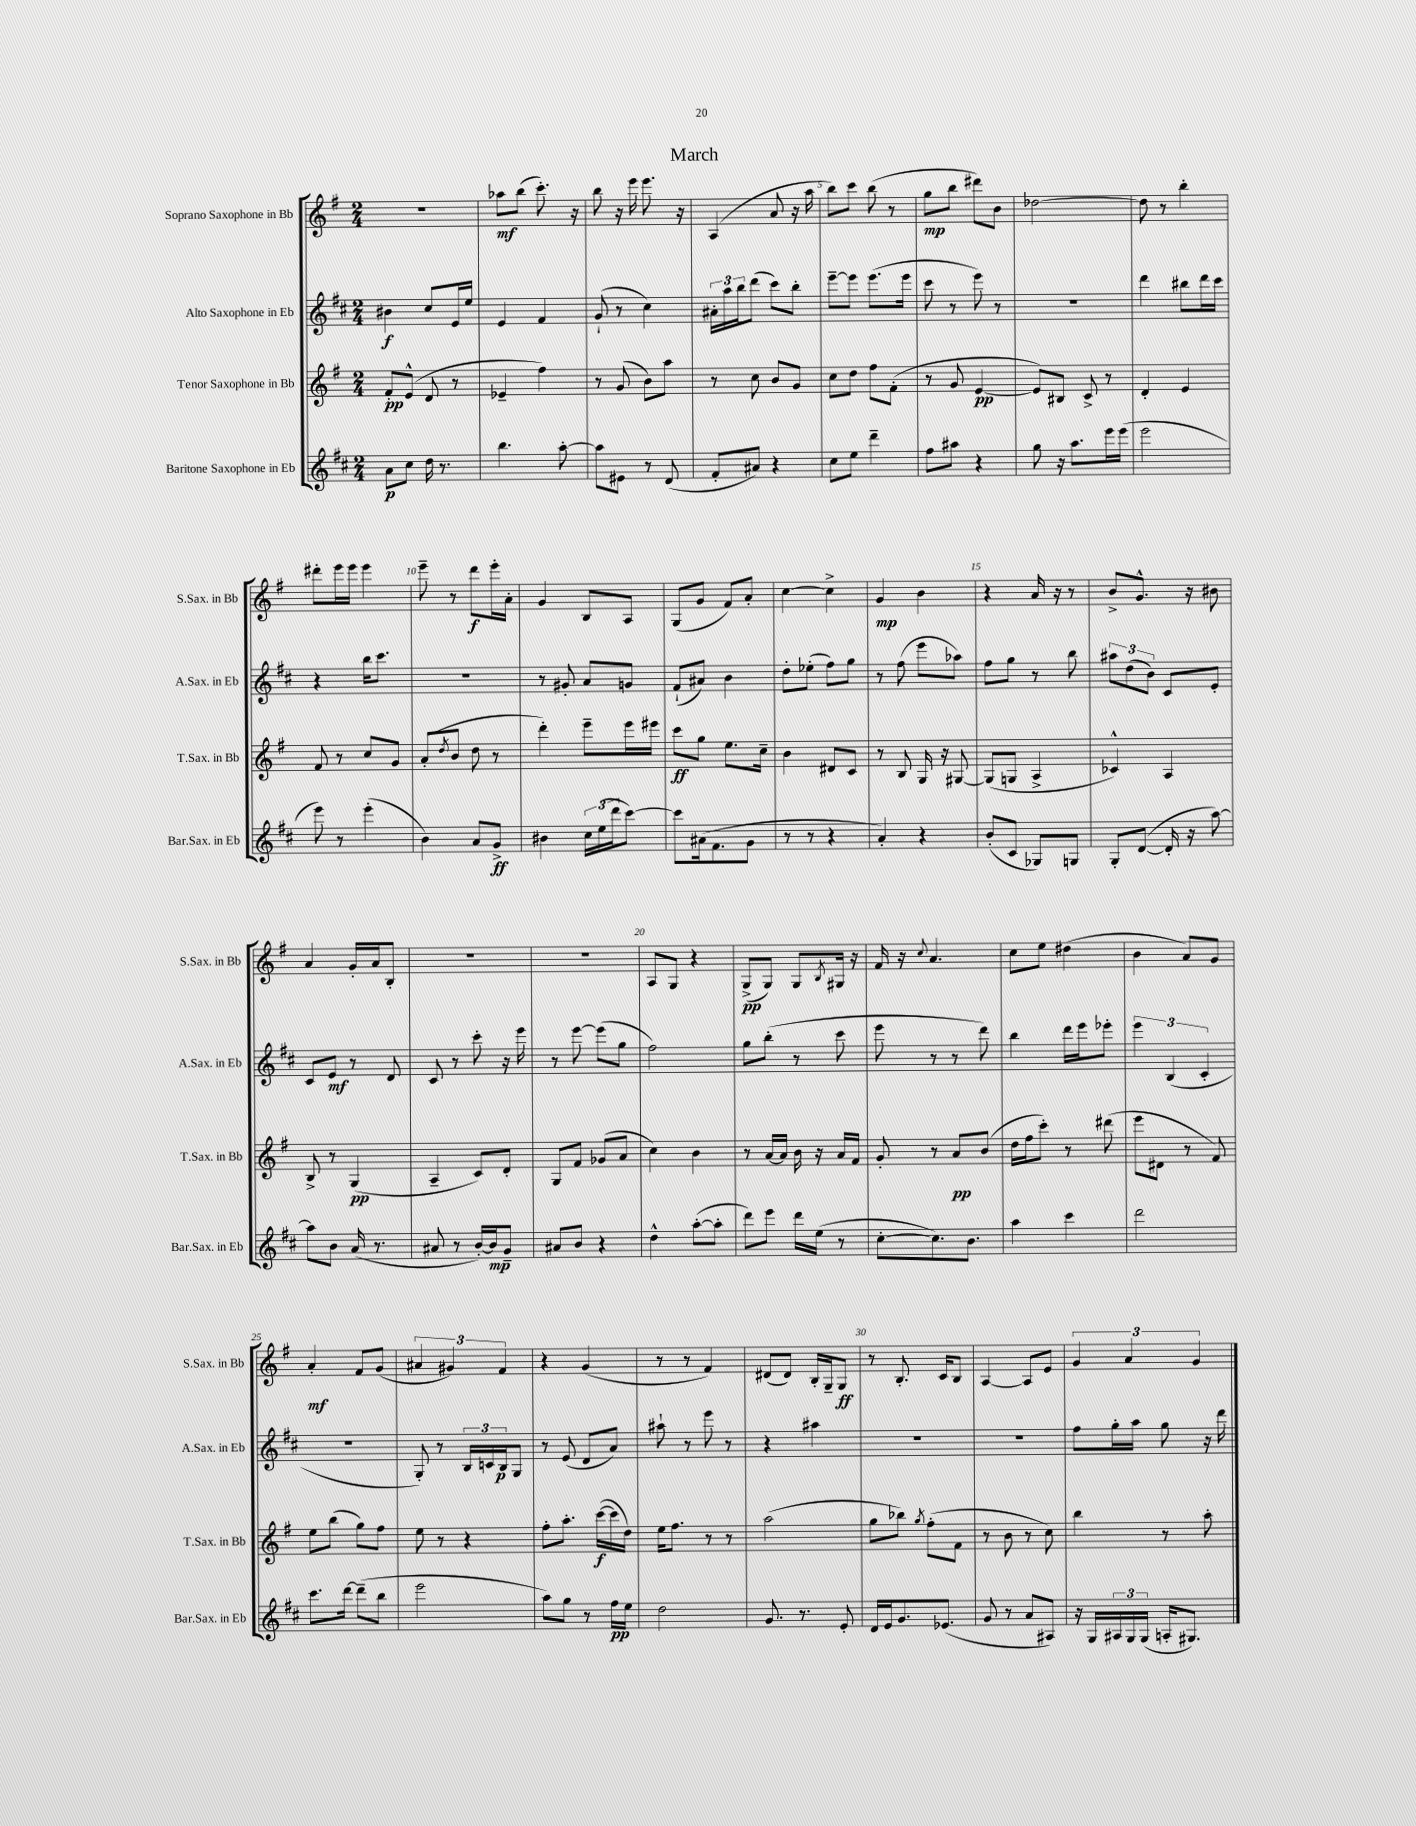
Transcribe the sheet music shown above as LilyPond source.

\header { title = "March" }
<<
\new StaffGroup <<
\new Staff = "s0" \with { instrumentName = "Soprano Saxophone in Bb" shortInstrumentName = "S.Sax. in Bb" } {
    \clef treble \key g \major \numericTimeSignature \time 2/4
    R2 |
    aes''8\mf b''8( c'''8.-.) r16 |
    b''8 r16 e'''16 e'''8. r16 |
    a4( a'8 r16 a''16 |
    b''8) c'''8 b''8( r8 |
    g''8\mp b''8 dis'''8) b'8 |
    des''2~ |
    des''8 r8 b''4-. |
    dis'''8-. e'''16 e'''16 e'''4 |
    e'''8-- r8 d'''8\f e'''16-. a'16-. |
    g'4 b8 a8 |
    g8( g'8 fis'8) a'8-. |
    c''4~ c''4-> |
    g'4\mp b'4 |
    r4 a'16 r16 r8 |
    b'8-> g'8.-^ r16 bis'8 |
    a'4 g'16-. a'16 b8-. |
    r2 |
    r2 |
    a8 g8 r4 |
    g8->\pp( g8) g8 \acciaccatura { b8 } gis16 r16 |
    fis'16 r16 \appoggiatura { c''8 } a'4. |
    c''8 e''8 dis''4( |
    b'4 a'8) g'8 |
    a'4-.\mf fis'8 g'8( |
    \tuplet 3/2 { ais'4 gis'4) fis'4 } |
    r4 g'4( |
    r8 r8 fis'4) |
    dis'8( dis'8) b16-. g16-- g8\ff |
    r8 b8.-. c'16 b8 |
    a4~ a8 e'8 |
    \tuplet 3/2 { g'4 a'4 g'4 } \bar "|." |
}
\new Staff = "s1" \with { instrumentName = "Alto Saxophone in Eb" shortInstrumentName = "A.Sax. in Eb" } {
    \clef treble \key d \major \numericTimeSignature \time 2/4
    bis'4\f cis''8 e'16 e''16 |
    e'4 fis'4 |
    g'8-!( r8 cis''4) |
    \tuplet 3/2 { ais'16-. a''16 b''16 } d'''8( cis'''8) b''8-. |
    e'''8~-- e'''8 e'''8.( e'''16 |
    cis'''8 r8 e'''8) r8 |
    R2 |
    d'''4 bis''8 d'''16 cis'''16 |
    r4 b''16 cis'''8. |
    r2 |
    r8 gis'8-. a'8 g'8 |
    fis'8-!( ais'8) b'4 |
    d''8-. ees''8-.( fis''8) g''8 |
    r8 fis''8( e'''8 aes''8) |
    fis''8 g''8 r8 b''8 |
    \tuplet 3/2 { ais''8 d''8( b'8) } cis'8 e'8-. |
    cis'8 e'8\mf r8 d'8 |
    cis'8 r8 cis'''8-. r16 e'''16 |
    r8 e'''8~ e'''8( g''8 |
    fis''2) |
    g''8 b''8-.( r8 cis'''8 |
    e'''8 r8 r8 d'''8) |
    b''4 d'''16 e'''16 ees'''8-. |
    \tuplet 3/2 { e'''4 b4( cis'4-. } |
    r2 |
    g8-.) r8 \tuplet 3/2 { b16 c'16 b16\p } g8 |
    r8 e'8( d'8 a'8) |
    ais''8-! r8 e'''8 r8 |
    r4 ais''4 |
    R2 |
    r2 |
    fis''8 g''16-. a''16 g''8 r16 d'''16 \bar "|." |
}
\new Staff = "s2" \with { instrumentName = "Tenor Saxophone in Bb" shortInstrumentName = "T.Sax. in Bb" } {
    \clef treble \key g \major \numericTimeSignature \time 2/4
    fis'8-.\pp e'8-^( d'8 r8 |
    ees'4-- fis''4) |
    r8 g'8( b'8) a''8 |
    r8 c''8 b'8 g'8 |
    c''8 d''8 fis''8 fis'8-.( |
    r8 g'8 e'4~\pp |
    e'8) bis8 c'8-> r8 |
    d'4-. e'4 |
    fis'8 r8 c''8 g'8 |
    a'8-.( \acciaccatura { d''8 } b'8 d''8 r8 |
    d'''4-.) e'''8-- e'''16 eis'''16 |
    c'''8\ff g''8 e''8. c''16-- |
    b'4 dis'8 c'8 |
    r8 b8 g16 r16 gis8~ |
    gis8( g8 a4-> |
    ces'4-^) a4 |
    b8-> r8 g4\pp( |
    a4-- c'8) d'8-. |
    g8 fis'8 ges'8( a'8 |
    c''4) b'4 |
    r8 a'16~ a'16 b'16 r16 a'16 fis'16 |
    g'8-. r8 a'8\pp b'8( |
    d''16 fis''16 c'''8-.) r8 dis'''8( |
    e'''8 dis'8 r8 fis'8) |
    e''8 b''8( g''8) fis''8 |
    e''8 r8 r4 |
    fis''8-. a''8.-. c'''16~\f( c'''16 d''16) |
    e''16 fis''8. r8 r8 |
    a''2( |
    g''8 bes''8) \acciaccatura { g''8 } fis''8-.( fis'8 |
    r8 b'8 r8 c''8) |
    b''4 r8 a''8-. \bar "|." |
}
\new Staff = "s3" \with { instrumentName = "Baritone Saxophone in Eb" shortInstrumentName = "Bar.Sax. in Eb" } {
    \clef treble \key d \major \numericTimeSignature \time 2/4
    a'8\p cis''8 d''16 r8. |
    b''4. a''8~-. |
    a''8 eis'8 r8 d'8( |
    fis'8-. ais'8) r4 |
    cis''8 e''8 d'''4-- |
    fis''8 ais''8 r4 |
    g''8 r16 a''8. e'''16 e'''16( |
    e'''2 |
    e'''8) r8 e'''4-.( |
    b'4) a'8 g'8->\ff |
    bis'4 \tuplet 3/2 { cis''16 e''16( d'''16 } cis'''8~) |
    cis'''8 ais'16( fis'8. g'8 |
    r8 r8 r4 |
    a'4-.) r4 |
    b'8-.( cis'8 ges8) g8 |
    g8-. d'8~( d'16-. r16 a''8~) |
    a''8 b'8 a'16( r8. |
    ais'8 r8 b'16~-.) b'16\mp g'8-- |
    ais'8 b'8 r4 |
    d''4-^ a''8~-.( a''8-. |
    d'''8) e'''8 d'''16 e''16( r8 |
    cis''8~-. cis''8.) b'8. |
    a''4 cis'''4 |
    d'''2 |
    cis'''8. d'''16~ d'''8--( b''8 |
    e'''2 |
    a''8) g''8 r8 fis''16\pp e''16 |
    d''2 |
    g'8. r8. e'8-. |
    d'16 e'16 g'8. ees'8.( |
    g'8 r8 a'8 ais8) |
    r16 g16 \tuplet 3/2 { ais16 g16 g16( } a16-. gis8.) \bar "|." |
}
>>
>>
\layout { \context { \Score \override BarNumber.break-visibility = ##(#f #t #t) barNumberVisibility = #(every-nth-bar-number-visible 5) } }
